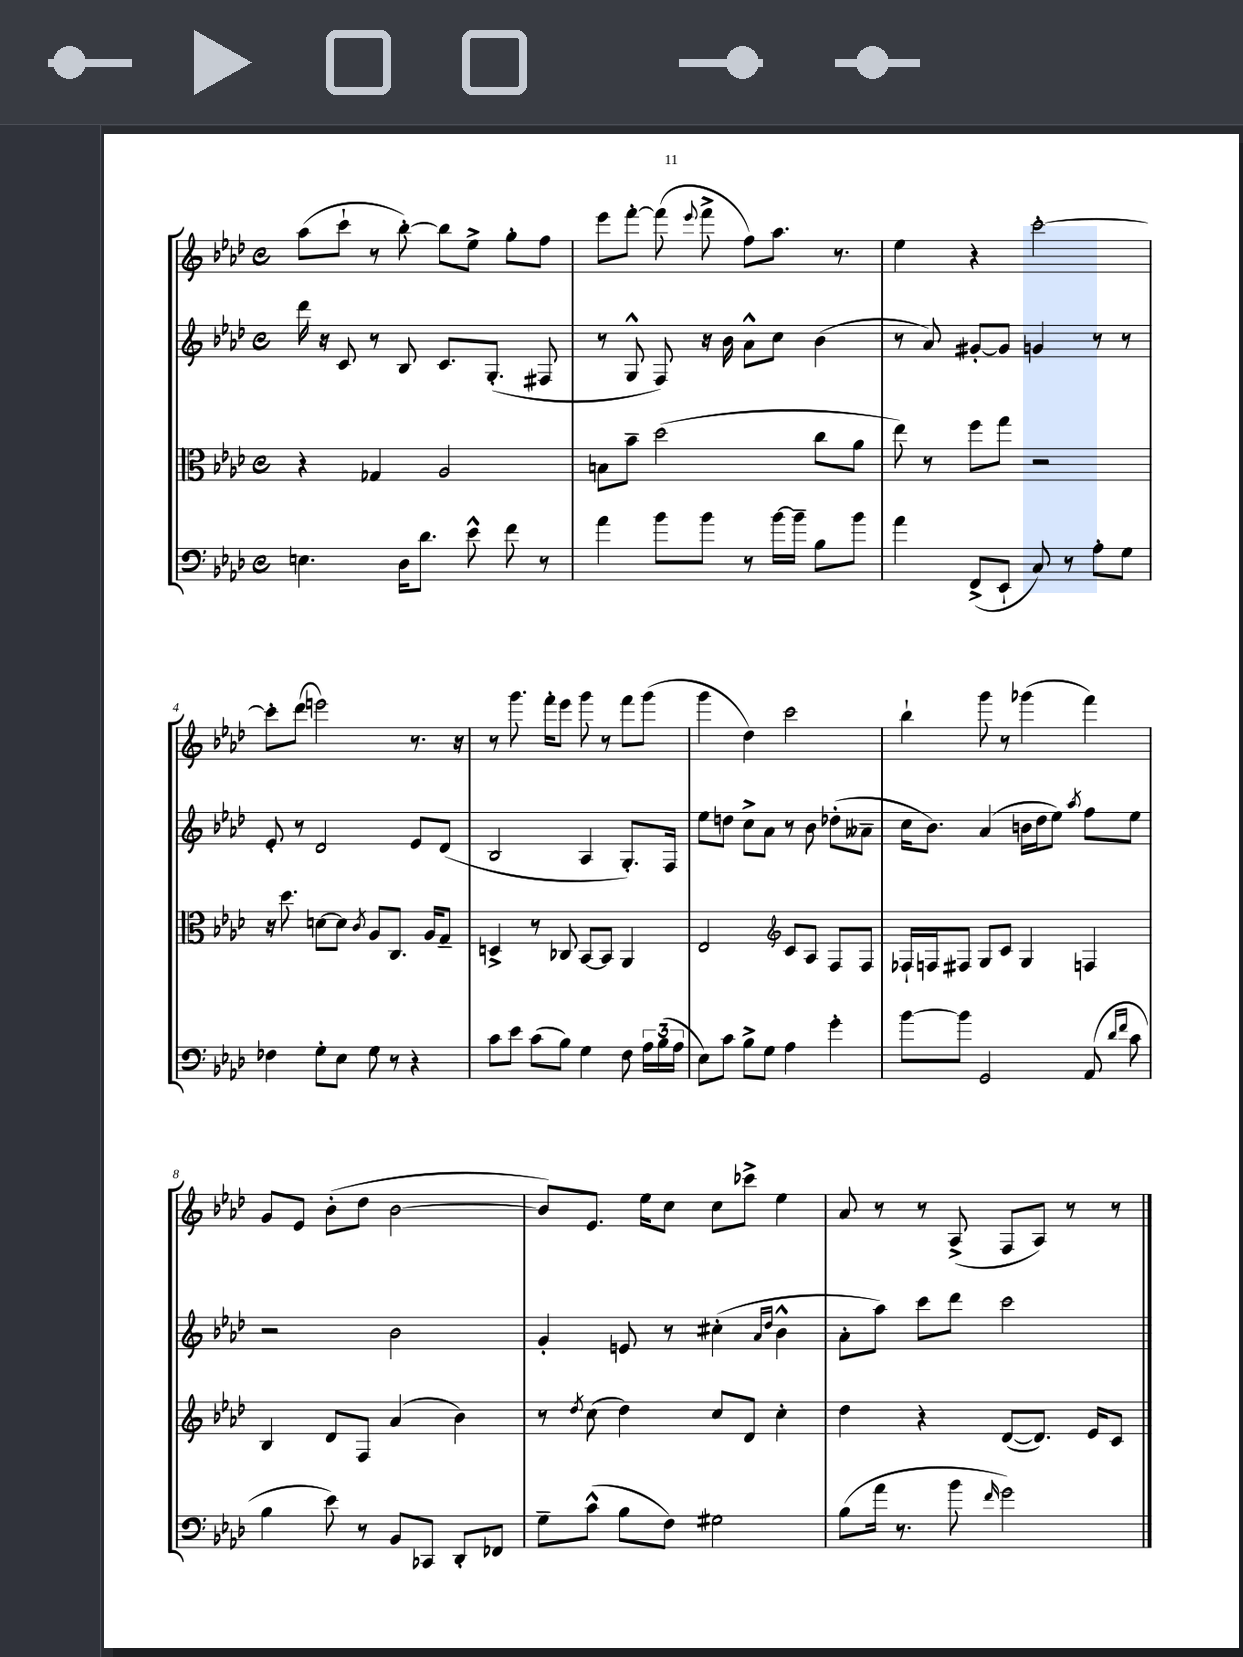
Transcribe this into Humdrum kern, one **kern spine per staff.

**kern	**kern	**kern	**kern
*staff4	*staff3	*staff2	*staff1
*clefF4	*clefC3	*clefG2	*clefG2
*k[b-e-a-d-]	*k[b-e-a-d-]	*k[b-e-a-d-]	*k[b-e-a-d-]
*M4/4	*M4/4	*M4/4	*M4/4
*met(c)	*met(c)	*met(c)	*met(c)
4.E	4r	16ddd-	(8aa-
.	.	16r	.
.	.	8c	8ccc`
.	4G-	8r	8r
16D-	.	8B-	[8bb-')
8.d-	.	.	.
.	2A-	8.c	8bb-]
8e-^^	.	.	8ee-^
.	.	(8.G'	.
8f	.	.	8gg'
8r	.	8F#	8ff
=	=	=	=
4a-	8B	8r	8eee-
.	8b-~	8G^^	[8fff'
8b-	(2dd-	8F)	(8fff]
.	.	.	8qqeee-
8b-	.	16r	8fff^
.	.	16b-	.
8r	.	8a-^^	8ff)
[16b-	.	8cc	8.aa-
16b-~]	.	.	.
8B-	8cc	(4b-	.
.	.	.	8.r
8b-	8a-	.	.
=	=	=	=
4a-	8ee-)	8r	4ee-
.	8r	8a-)	.
(8FF^	8ff	[8g#'	4r
8EE-`	8gg	8g#]	.
8C)	2r	4g	[2ccc'
8r	.	.	.
8A-'	.	8r	.
8G	.	8r	.
=	=	=	=
4F-	16r	8e-'	8ccc']
.	8.dd-	.	.
.	.	8r	(8ddd-
8G'	[8d	2d-	2eee)
8E-	8d]	.	.
.	8qc	.	.
8G	8A-	.	.
8r	8.C	.	.
4r	.	8e-	8.r
.	16A-	.	.
.	8G~	(8d-	.
.	.	.	16r
=	=	=	=
8c	4D^	2B-	8r
8e-	.	.	8.ggg
(8c	8r	.	.
.	.	.	16fff'
8B-)	8C-	.	8eee-
4G	[8BB-	4A-	8ggg
.	8BB-]	.	8r
8F	4AA-	8.G')	8fff
24A-	.	.	(8ggg
(24B-	.	.	.
.	.	16F	.
24A-	.	.	.
=	=	=	=
8E-)	2E-	8ee-	4ggg
8c	.	8dd	.
8B-^	.	8cc^	4dd-)
8G	.	8a-	.
*	*clefG2	*	*
4A-	8c	8r	2ccc
.	8A-	8b-	.
4g'	8F	(8dd-'	.
.	8F	8a--~	.
=	=	=	=
[8b-	16F-`	16cc	4bb-`
.	16F	8.b-)	.
8b-]	8F#	.	.
2GG	8G	(4a-	8ggg
.	8c	.	8r
.	4G	16b	(4ggg-
.	.	16dd-	.
.	.	8ee-)	.
.	.	8qaa-	.
(8AA-	4F	8ff	4fff)
16qqd-	.	.	.
16qqf	.	.	.
8c	.	8ee-	.
=	=	=	=
4B-	4B-	2r	8g
.	.	.	8e-
8e-)	8d-	.	(8b-'
8r	8F	.	8dd-
8BB-	(4a-	2b-	[2b-
8CC-	.	.	.
8DD-'	4b-)	.	.
8FF-	.	.	.
=	=	=	=
8G~	8r	4g'	8b-])
.	8qdd-	.	.
(8c^^	(8cc	.	8.e-
8B-	4dd-)	8e	.
.	.	.	16ee-
8F)	.	8r	8cc
2G#	8cc	(4cc#'	8cc
.	8d-	.	8ccc-^
.	.	16qqa-	.
.	.	16qqdd-	.
.	4cc'	4b-^^	4ee-
=	=	=	=
(8B-	4dd-	8a-'	8a-
16a-	.	8aa-)	8r
8.r	.	.	.
.	4r	8ccc	8r
8b-	.	8ddd-	(8A-^
16qqf	.	.	.
2g)	([8d-	2ccc	8F
.	8.d-])	.	8A-)
.	.	.	8r
.	16e-	.	.
.	8c	.	8r
==	==	==	==
*-	*-	*-	*-
